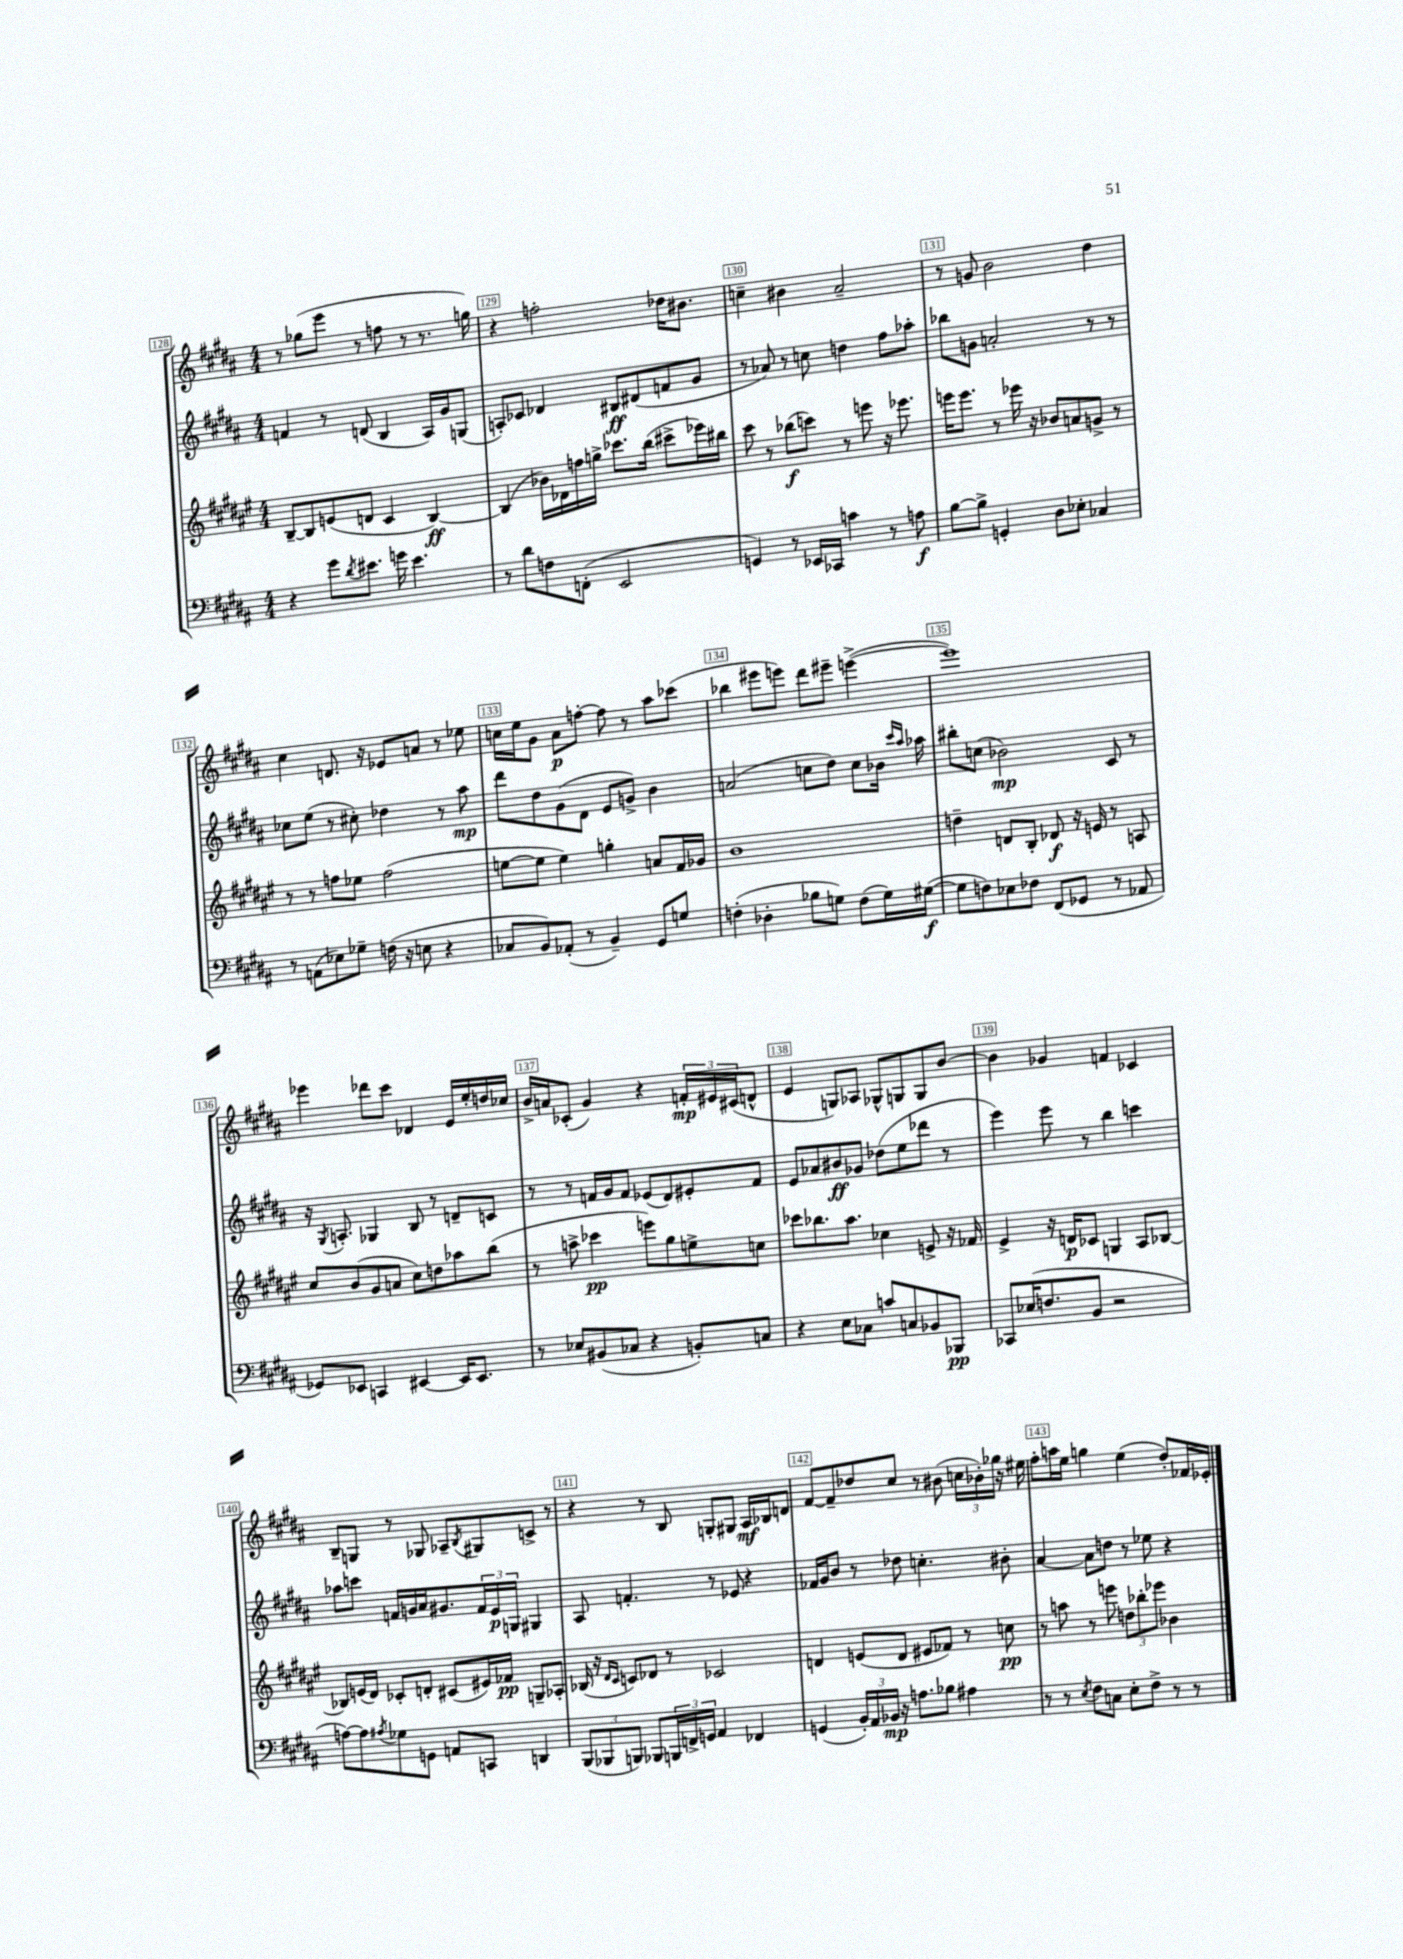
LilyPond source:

<<
\new StaffGroup <<
\new Staff = "s0" {
    \clef treble \key b \major \numericTimeSignature \time 4/4
    r8 ges''8( e'''8 r8 f''8 r8 r8. g''16) |
    r4 f''2-. des''16 bis'8. |
    c''4-- bis'4 ais'2-- |
    r8 g'8 b'2 dis''4 |
    cis''4 d'8. r16 ees'8 a'8 r8 ees''8 |
    c''16 e''16 gis'8 ais'8\p f''8~-. f''8 r8 ais''8 ces'''8( |
    bes''4 eis'''8 e'''8) dis'''8 eis'''8-- e'''4~->( |
    e'''1) |
    ees'''4 des'''8 cis'''8 des'4 e'16 e''16-. d''16 ces''16 |
    b'16-> a'16 ces'8-.( gis'4) r4 \tuplet 3/2 { f'16-.\mp eis'16 cis'16( } d'8-^ |
    e'4 g8) aes8 ges8-^ g8 g8 b'8~ |
    b'4 ges'4 f'4 ces'4 |
    b8-- g8 r8 ges8 aes8-- \acciaccatura { b8 } gis8 c'8-> r8 |
    r4 r8 b8 g8-. gis8 ais16\mf bes16 d'8 |
    fis'8~ fis'8-- des''8 cis''8 r8 bis'8( \tuplet 3/2 { c''16 bes'16-.) ges''16 } r16 eis''16 |
    fis''8-. a''16 e''16 g''4 e''4( dis''8-.) fes'16 ees'16-. \bar "|." |
}
\new Staff = "s1" {
    \clef treble \key b \major \numericTimeSignature \time 4/4
    f'4 r8 d'8( b4 ais16) gis'16 g8( |
    a8-.) ces'8 des'4 bis8\ff dis'8( f'8 gis'8 |
    r8 aes'8) r8 c''8 d''4 fis''8 aes''8-. |
    bes''8 g'8 a'2-. r8 r8 |
    ces''8 e''8( r8 cis''8-.) des''4 r8 ais''8\mp |
    dis'''8 dis''8 gis'8( dis'8 e'8 g'8->) b'4 |
    a'2( c''8 dis''8) c''8 bes'16 \grace { cis'''16 ais''16 } aes''16 |
    bis''8-. c''8( bes'2\mp) cis'8 r8 |
    r16 \acciaccatura { gis8 } a8.-. ges4 b8 r8 d'8-- c'8 |
    r8 r8 f'16 gis'16 f'8 ees'8( dis'8) eis'8-. f'8 |
    e'8 aes'8 bis'8\ff ges'8 des''8( e''8 des'''8 r8 |
    e'''4) e'''8 r8 b''4 c'''4 |
    aes''8 c'''8 f'16 g'16 ais'16 gis'8. \tuplet 3/2 { f'16 e'16\p g16 } gis4 |
    ais8 f'4.-. r8 ees'8 r4 |
    fes'16 gis'16 b'8 r8 des''8 c''4.-. bis'8-. |
    ais'4~ ais'8 d''8 r8 ees''8 r4 \bar "|." |
}
\new Staff = "s2" {
    \clef treble \key fis \major \numericTimeSignature \time 4/4
    b8~-- b8 e'8( d'8 cis'4 b4~\ff) |
    b4( bes'16) des'16 f''16 g''16-> ces'''8. b''16( cis'''8-> ees'''16) bis''16 |
    cis'''8 r8 bes''8\f( c'''8) r8 e'''8 r16 ees'''8. |
    e'''16 e'''8. r8 ees'''16 r16 bes'8 a'8 g'8-> r8 |
    r8 r8 f''8 ees''8 f''2( |
    e''8~ e''8 e''4) g''4-. a'8 fis'16 ges'16 |
    b'1 |
    d''4-- d'8 b8-. des'8\f r16 e'16 r8 a8 |
    cis''8 b'8( gis'8 a'8 cis''8) d''8 aes''8 b''8( |
    r8 a''8-> ces'''4\pp e'''8) gis''8 e''8-> c''8 |
    ces'''8 bes''8. ais''8. ces''4 e'8-> r16 fes'16 |
    eis'4-> r16 d'16\p ces'8 g4 ais8 bes8~ |
    bes8 e'16( dis'16) ces'8-. d'8-. cis'8( eis'16) fes'16\pp g8-- aes8-. |
    bes16( r16 \grace { dis'16 cis'16 } c'8) des'8 r8 ces'2 |
    d'4 e'8( d'8 eis'8 fes'8) r8 c''8\pp |
    r8 a''8 r8 e'''8 \tuplet 3/2 { d''8 bes''8-. ees'''8 } bes'4 \bar "|." |
}
\new Staff = "s3" {
    \clef bass \key b \major \numericTimeSignature \time 4/4
    r4 gis'8 \acciaccatura { dis'8 } eis'8. g'16 eis'4. |
    r8 dis'8 f8 f,8-.( e,2 |
    g,4) r8 ees,16 ces,16 c'4 r8 a8\f |
    b8~ b8-> g,4-. dis8 ees8-. ces4 |
    r8 a,8( ees8) ges8-- f16( r16 e8 r4 |
    ces8 b,8) aes,8-.( r8 b,4--) gis,8 g8 |
    f4-.( des4-. bes8 g8) f8( g16) gis16~\f( |
    gis8 f8) ees8 fes8 fis,8( ges,8 r8 aes,8 |
    ges,8) ees,8 c,4 eis,4~ eis,16 eis,8. |
    r8 ees8 bis,8( ces8 r4 b,8-.) c8 |
    r4 e8 ces8 c'8 c8 bes,8 bes,,8\pp |
    ces,8 ees16( f8. b,8 r2 |
    a8~) a8 \acciaccatura { ais8 } ges8 g,8 a,8 c,8 d,4 |
    \tuplet 3/2 { b,,8( bes,,8 b,,8) } bes,,8 \tuplet 3/2 { b,,16 f,16-> g,16 } ais,4 fes,4 |
    g,4( \tuplet 3/2 { b,16-.) ais,16 bes,16\mp } r16 a8. bes8 ais4 |
    r8 r8 \acciaccatura { e8 } fis8 c8 e8-. fis8-> r8 r8 \bar "|." |
}
>>
>>
\layout { \context { \Score currentBarNumber = #128 \override BarNumber.break-visibility = ##(#f #t #t) barNumberVisibility = #all-bar-numbers-visible \override BarNumber.stencil = #(make-stencil-boxer 0.1 0.3 ly:text-interface::print) } }
